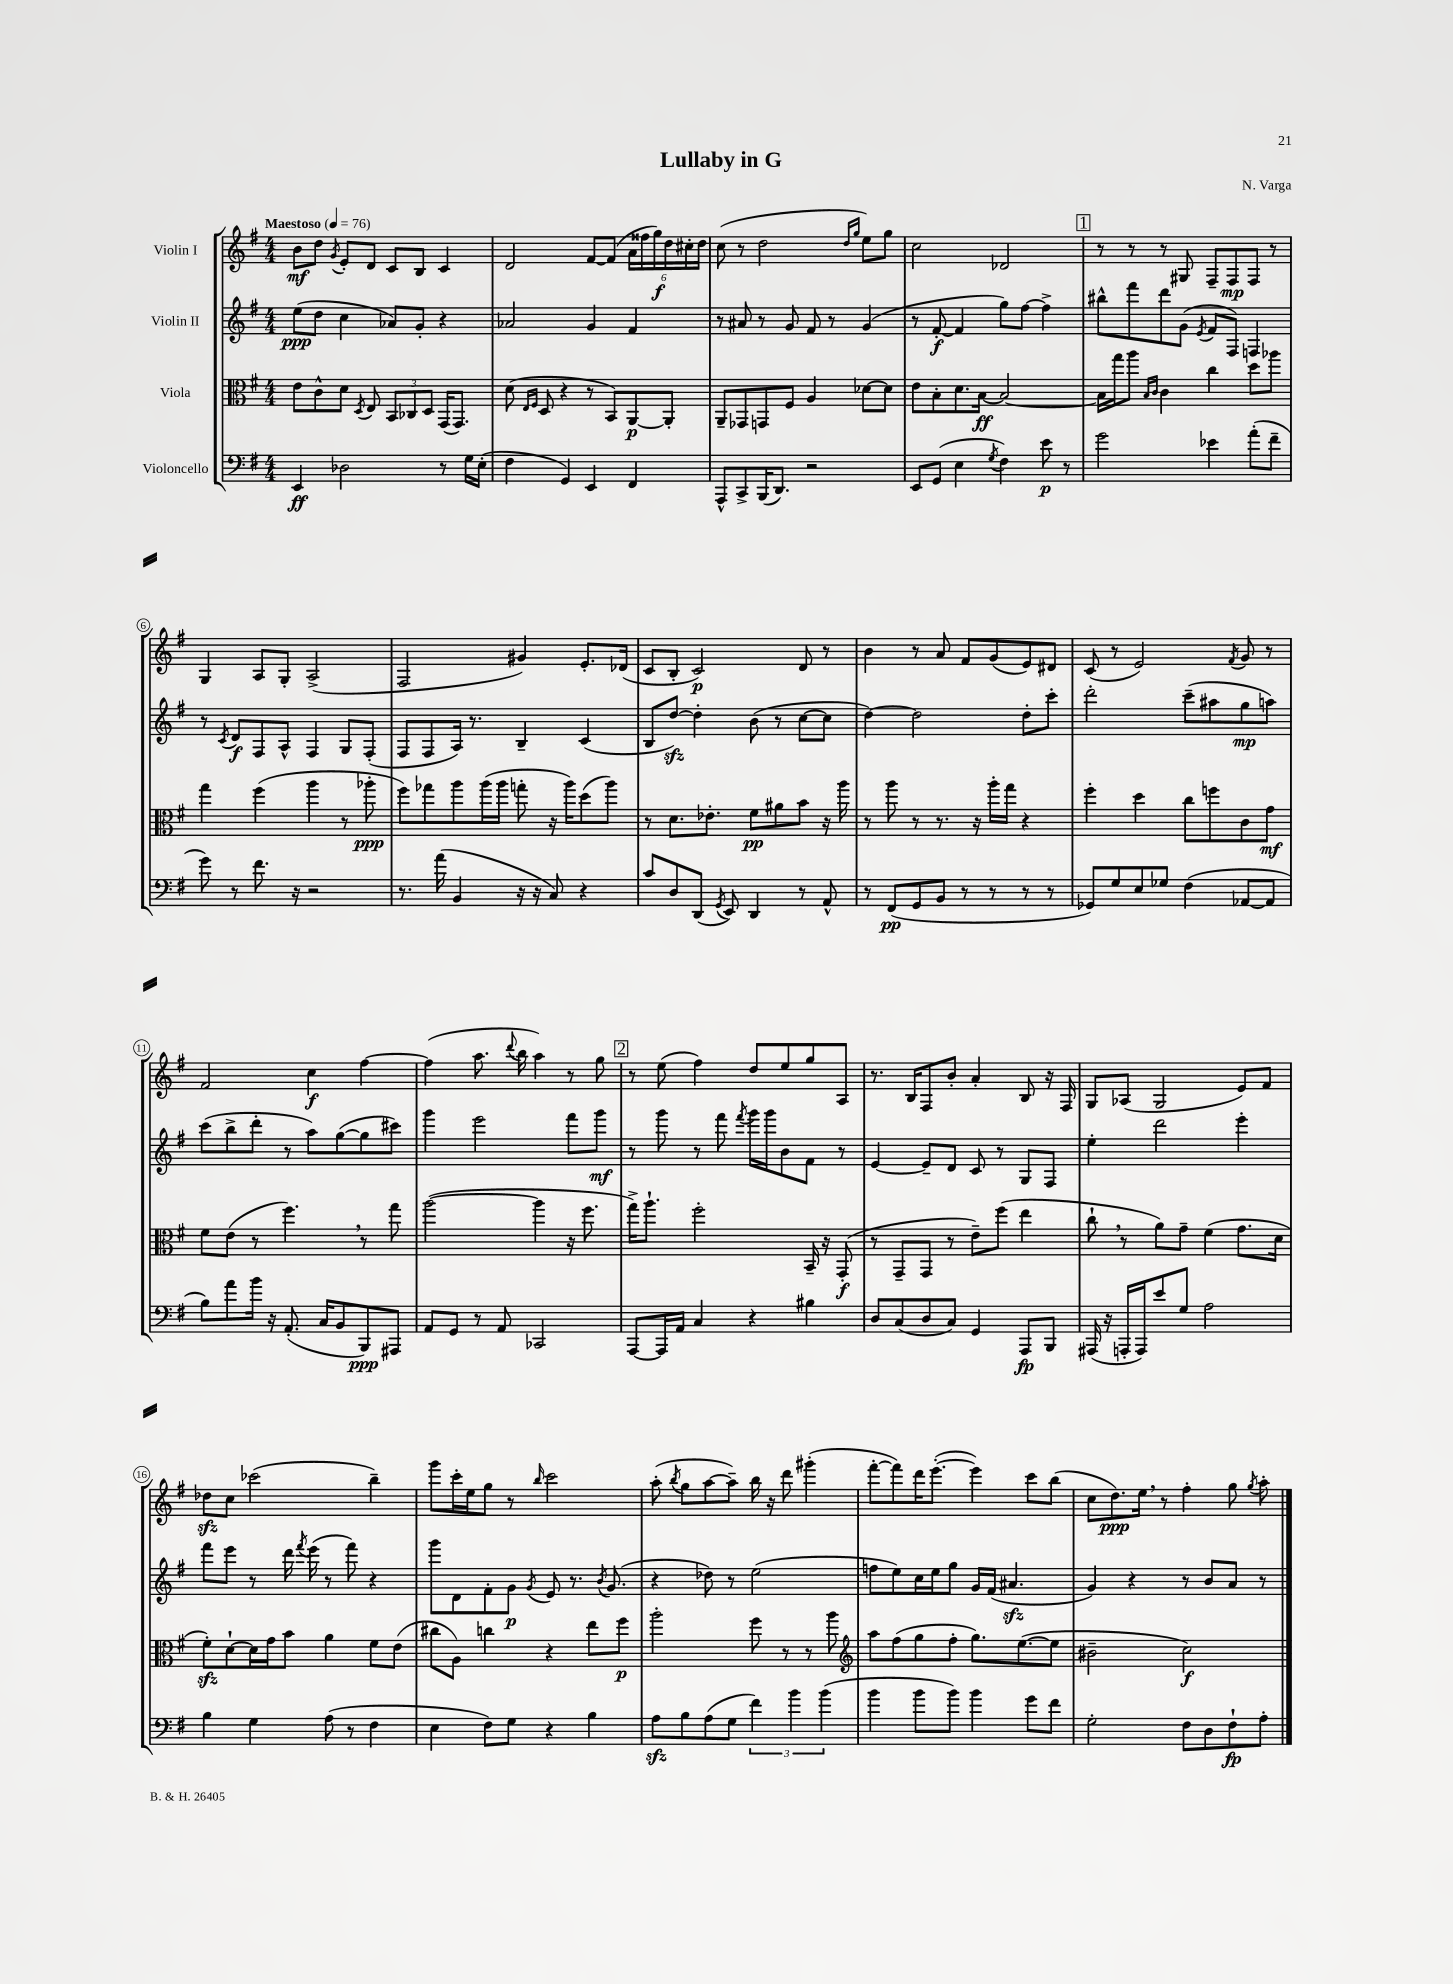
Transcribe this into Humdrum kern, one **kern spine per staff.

**kern	**dynam	**kern	**dynam	**kern	**dynam	**kern	**dynam
*part4	*part4	*part3	*part3	*part2	*part2	*part1	*part1
*staff4	*staff4	*staff3	*staff3	*staff2	*staff2	*staff1	*staff1
*I"Violoncello	*	*I"Viola	*	*I"Violin II	*	*I"Violin I	*
*clefF4	*	*clefC3	*	*clefG2	*	*clefG2	*
*k[f#]	*	*k[f#]	*	*k[f#]	*	*k[f#]	*
*M4/4	*	*M4/4	*	*M4/4	*	*M4/4	*
*MM76	*	*MM76	*	*MM76	*	*MM76	*
=1	=1	=1	=1	=1	=1	=1	=1
!	!	!	!	!	!	!LO:TX:a:B:t=Maestoso	!
4EE/	ff	8e\L	.	(8ee\L	ppp	8b\L	mf
.	.	8c^^\	.	8dd\J	.	8dd\J	.
.	.	.	.	.	.	8qg/	.
2D-X\	.	8d\J	.	4cc\	.	8e'/L	.
.	.	8qD/	.	.	.	.	.
.	.	8E/	.	.	.	8d/J	.
.	.	12BB/L	.	8a-X/L)	.	8c/L	.
.	.	12C-X/	.	.	.	.	.
.	.	.	.	8g'/J	.	8B/J	.
.	.	12D/J	.	.	.	.	.
8r	.	(16GG/KL	.	4r	.	4c/	.
.	.	8.GG/J)	.	.	.	.	.
16G\LL	.	.	.	.	.	.	.
(16E'\JJ	.	.	.	.	.	.	.
=2	=2	=2	=2	=2	=2	=2	=2
4F#\	.	(8d\	.	2a-X/	.	2d/	.
.	.	16qqE/LL	.	.	.	.	.
.	.	16qqF#/JJ	.	.	.	.	.
.	.	8D/	.	.	.	.	.
4GG/)	.	4r	.	.	.	.	.
4EE/	.	8r	.	4g/	.	[8f#/L	.
.	.	8BB/L)	.	.	.	(8f#/J]	.
4FF#/	.	[8AA/	p	4f#/	.	24a\LL	.
.	.	.	.	.	.	24ff##X\	.
.	.	.	.	.	.	24gg\)	f
.	.	8AA'/J]	.	.	.	24dd\	.
.	.	.	.	.	.	24cc#X'\	.
.	.	.	.	.	.	24dd\JJ	.
=3	=3	=3	=3	=3	=3	=3	=3
8AAA^^/L	.	8AA~/L	.	8r	.	(8cc\	.
8CC^/	.	8GG-X/	.	8a#X/	.	8r	.
(16BBB/K	.	8GGn/	.	8r	.	2dd\	.
8.DD/J)	.	.	.	.	.	.	.
.	.	8F#/J	.	8g/	.	.	.
2r	.	4A/	.	8f#/	.	.	.
.	.	.	.	8r	.	.	.
.	.	.	.	.	.	16qqdd/LL	.
.	.	.	.	.	.	16qqgg/JJ	.
.	.	[8d-X\L	.	(4g/	.	8ee\L)	.
.	.	8d-\J]	.	.	.	8gg\J	.
=4	=4	=4	=4	=4	=4	=4	=4
8EE/L	.	8e\L	.	8r	.	2cc\	.
(8GG/J	.	8B'\	.	[8f#'/	f	.	.
4E\	.	8.d\	.	4f#/]	.	.	.
.	.	[16B\Jk	ff	.	.	.	.
8qG/	.	.	.	.	.	.	.
4F#\)	.	2B/_	.	8gg\L)	.	2d-X/	.
.	.	.	.	[8ff#\J	.	.	.
8e\	p	.	.	4ff#^\]	.	.	.
8r	.	.	.	.	.	.	.
!!LO:REH:place=s1:t=1
=5	=5	=5	=5	=5	=5	=5	=5
2g\	.	16B\LL]	.	8bb#X^^\L	.	8r	.
.	.	16gg\J	.	.	.	.	.
.	.	8aa\J	.	8fff#\	.	8r	.
.	.	16qqB/LL	.	.	.	.	.
.	.	16qqc/JJ	.	.	.	.	.
.	.	4c\	.	8ddd\	.	8r	.
.	.	.	.	(8g\J	.	8G#X/	.
.	.	.	.	8qe/	.	.	.
4e-X\	.	4cc\	.	8f#/L	.	8F#~/L	.
.	.	.	.	8F#/J)	.	8F#/	mp
(8a'\L	.	8dd\L	.	4Fn/	.	8F#/J	.
8f#~\J	.	8aa-X\J	.	.	.	8r	.
!!LO:LB:g=z
=6	=6	=6	=6	=6	=6	=6	=6
8g\)	.	4gg\	.	8r	.	4G/	.
.	.	.	.	8qc/	.	.	.
8r	.	.	.	8d/L	f	.	.
8.f#\	.	(4ff#\	.	8F#/	.	8A/L	.
.	.	.	.	8A^^/J	.	8G'/J	.
16r	.	.	.	.	.	.	.
2r	.	4aa\	.	4F#/	.	(2A^/	.
.	.	8r	.	8G/L	.	.	.
.	.	8aa-X'\	ppp	(8F#'/J	.	.	.
=7	=7	=7	=7	=7	=7	=7	=7
8.r	.	8ff#\L)	.	8F#/L	.	2F#/	.
.	.	8gg-X\	.	8F#/	.	.	.
(16a\	.	.	.	.	.	.	.
4BB/	.	8aa\	.	16A/Jk)	.	.	.
.	.	.	.	8.r	.	.	.
.	.	(16aa\L	.	.	.	.	.
.	.	16aa\JJ	.	.	.	.	.
16r	.	8ggn'\	.	4B~/	.	4g#X/)	.
16r	.	.	.	.	.	.	.
8C/)	.	16r	.	.	.	.	.
.	.	16aa\KL)	.	.	.	.	.
4r	.	(8dd\	.	(4c/	.	8.e'/L	.
.	.	8aa\J)	.	.	.	.	.
.	.	.	.	.	.	(16d-X/Jk	.
=8	=8	=8	=8	=8	=8	=8	=8
8c/L	.	8r	.	8B/L	.	8c/L	.
8D/	.	8.d\L	.	[8ddzz/J)	.	8B'/J	.
(8DD/J	.	.	.	4dd'\]	.	2c/)	p
.	.	8.e-X'\J	.	.	.	.	.
8qGG/	.	.	.	.	.	.	.
8EE/)	.	.	.	.	.	.	.
4DD/	.	8f#\L	pp	(8b\	.	.	.
.	.	8a#X\	.	8r	.	.	.
8r	.	8b\J	.	[8cc\L	.	8d/	.
8AA^^/	.	16r	.	8cc\J]	.	8r	.
.	.	16aa\	.	.	.	.	.
=9	=9	=9	=9	=9	=9	=9	=9
8r	.	8r	.	[4dd\)	.	4b\	.
(8FF#/L	pp	8aa\	.	.	.	.	.
8GG/	.	8r	.	2dd\]	.	8r	.
8BB/J	.	8.r	.	.	.	8a/	.
8r	.	.	.	.	.	8f#/L	.
.	.	16r	.	.	.	.	.
8r	.	16aa'\LL	.	.	.	(8g/	.
.	.	16gg\JJ	.	.	.	.	.
8r	.	4r	.	8dd'\L	.	8e/)	.
8r	.	.	.	8ccc'\J	.	8d#X/J	.
=10	=10	=10	=10	=10	=10	=10	=10
8GG-X/L)	.	4ff#'\	.	2ddd'\	.	(8c/	.
8G/	.	.	.	.	.	8r	.
8E/	.	4dd\	.	.	.	2e/)	.
8G-X/J	.	.	.	.	.	.	.
(4F#\	.	8cc\L	.	(8ccc~\L	.	.	.
.	.	8ffn\	.	8aa#X\	.	.	.
.	.	.	.	.	.	8qf#/	.
[8AA-X/L	.	8c\	.	8gg\	mp	8g/	.
8AA-/J]	.	8g\J	mf	8aan\J)	.	8r	.
!!LO:LB:g=z
=11	=11	=11	=11	=11	=11	=11	=11
8B\L)	.	8f#\L	.	(8ccc\L	.	2f#/	.
8a\	.	(8e\J	.	8bb^\	.	.	.
16b\Jk	.	8r	.	8ddd'\J	.	.	.
16r	.	.	.	.	.	.	.
(8.AA'/	.	4.ff#,\)	.	8r	.	.	.
.	.	.	.	8aa\L)	.	4cc\	f
16C/KL	.	.	.	.	.	.	.
8BB/	.	.	.	([8gg\	.	.	.
8BBB/)	ppp	8r	.	8gg\]	.	[4ff#\	.
8AAA#X/J	.	8gg\	.	8ccc#X\J)	.	.	.
=12	=12	=12	=12	=12	=12	=12	=12
8AA/L	.	([2aa\	.	4ggg\	.	(4ff#\]	.
8GG/J	.	.	.	.	.	.	.
8r	.	.	.	2eee\	.	8.aa\	.
8AA/	.	.	.	.	.	.	.
.	.	.	.	.	.	8qqddd/	.
.	.	.	.	.	.	16bb\	.
2CC-X/	.	4aa\]	.	.	.	4aa\)	.
.	.	16r	.	8fff#\L	.	8r	.
.	.	8.ff#\	.	.	.	.	.
.	.	.	.	8ggg\J	mf	8gg\	.
!!LO:REH:place=s1:t=2
=13	=13	=13	=13	=13	=13	=13	=13
[8AAA/L	.	16gg^\KL)	.	8r	.	8r	.
.	.	8.aa`\J	.	.	.	.	.
16AAA/L]	.	.	.	8ggg\	.	(8ee\	.
16AA/JJ	.	.	.	.	.	.	.
4C/	.	2ff#'\	.	8r	.	4ff#\)	.
.	.	.	.	8fff#\	.	.	.
.	.	.	.	8qfff#/	.	.	.
4r	.	.	.	16ggg\LL	.	8dd/L	.
.	.	.	.	16ggg\J	.	.	.
.	.	.	.	8b\	.	8ee/	.
4B#X\	.	16BB~/	.	8f#\J	.	8gg/	.
.	.	16r	.	.	.	.	.
.	.	(8GG'/	f	8r	.	8A/J	.
=14	=14	=14	=14	=14	=14	=14	=14
8D/L	.	8r	.	[4e/	.	8.r	.
(8C/	.	8GG~/L	.	.	.	.	.
.	.	.	.	.	.	16B/KL	.
8D/	.	8GG/J	.	8e~/L]	.	8F#/	.
8C/J)	.	8r	.	8d/J	.	8b'/J	.
4GG/	.	8e~\L)	.	8c/	.	4a'/	.
.	.	(8ff#\J	.	8r	.	.	.
8AAA/L	fp	4ee\	.	8G/L	.	8B/	.
8BBB/J	.	.	.	8F#/J	.	16r	.
.	.	.	.	.	.	16F#/	.
=15	=15	=15	=15	=15	=15	=15	=15
(16AAA#X/	.	8cc`,\	.	4ee'\	.	8G/L	.
16r	.	.	.	.	.	.	.
16AAAn'/LL	.	8r	.	.	.	(8A-X/J	.
16AAA/J)	.	.	.	.	.	.	.
8e/	.	8a\L)	.	2ddd\	.	2G/	.
8G/J	.	8g~\J	.	.	.	.	.
2A\	.	(4f#\	.	.	.	.	.
.	.	8.g\L	.	4eee'\	.	8e/L)	.
.	.	.	.	.	.	8f#/J	.
.	.	16d\Jk	.	.	.	.	.
!!LO:LB:g=z
=16	=16	=16	=16	=16	=16	=16	=16
4B\	.	8f#zz'\L)	.	8fff#\L	.	8dd-Xzz\L	.
.	.	[8d`\	.	8eee\J	.	8cc\J	.
4G\	.	16d\L]	.	8r	.	(2ccc-X\	.
.	.	16g\J	.	.	.	.	.
.	.	8b\J	.	16ddd\	.	.	.
.	.	.	.	8qfff#/	.	.	.
.	.	.	.	(16eee\	.	.	.
(8A\	.	4a\	.	8r	.	.	.
8r	.	.	.	8fff#\)	.	.	.
4F#\	.	8f#\L	.	4r	.	4bb~\)	.
.	.	(8e\J	.	.	.	.	.
=17	=17	=17	=17	=17	=17	=17	=17
4E\	.	8cc#X\L	.	8ggg\L	.	8ggg\L	.
.	.	8A\J)	.	8d\	.	16ccc'\L	.
.	.	.	.	.	.	16ee\J	.
8F#\L)	.	4ccn\	.	8f#'\	.	8gg\J	.
8G\J	.	.	.	8g\J	p	8r	.
.	.	.	.	8qg/	.	16qqbb/	.
4r	.	4r	.	8e/	.	2ccc\	.
.	.	.	.	8.r	.	.	.
4B\	.	8ee\L	.	.	.	.	.
.	.	.	.	8qb/	.	.	.
.	.	.	.	(8.g/	.	.	.
.	.	8ff#\J	p	.	.	.	.
=18	=18	=18	=18	=18	=18	=18	=18
8Azz\L	.	2aa'\	.	4r	.	(8aa'\	.
.	.	.	.	.	.	8qbb/	.
8B\	.	.	.	.	.	8gg\L	.
(8A\	.	.	.	8dd-X\)	.	[8aa\	.
8G\J	.	.	.	8r	.	8aa~\J])	.
6f#\)	.	8ff#\	.	(2ee\	.	16bb\	.
.	.	.	.	.	.	16r	.
.	.	8r	.	.	.	8ddd\	.
6b\	.	.	.	.	.	.	.
.	.	8r	.	.	.	(4ggg#X'\	.
(6b\	.	.	.	.	.	.	.
.	.	8aa\	.	.	.	.	.
=19	=19	=19	=19	=19	=19	=19	=19
*	*	*clefG2	*	*	*	*	*
4b\	.	8aa\L	.	8ffn\L	.	[8fff#'\L	.
.	.	(8ff#\	.	8ee\)	.	8fff#\])	.
8b\L	.	8gg\	.	16cc\L	.	16ddd\K	.
.	.	.	.	16ee\J	.	([8.eee'\J	.
8b\J)	.	8ff#'\J	.	8gg\J	.	.	.
4b\	.	8.gg\L)	.	16g/LL	.	4eee\])	.
.	.	.	.	(16f#/JJ	.	.	.
.	.	.	.	4.a#Xzz/	.	.	.
.	.	([8.ee\	.	.	.	.	.
8g\L	.	.	.	.	.	8ccc\L	.
8f#\J	.	8ee\J]	.	.	.	(8bb\J	.
=20	=20	=20	=20	=20	=20	=20	=20
2G'\	.	2b#X~\	.	4g/)	.	8cc\L	.
.	.	.	.	.	.	8.dd\)	ppp
.	.	.	.	4r	.	.	.
.	.	.	.	.	.	16ee,\Jk	.
.	.	.	.	.	.	8r	.
8F#\L	.	2cc\)	f	8r	.	4ff#'\	.
8D\	.	.	.	8b/L	.	.	.
8F#`\	fp	.	.	8a/J	.	8gg\	.
.	.	.	.	.	.	8qgg/	.
8A'\J	.	.	.	8r	.	8aa'\	.
==	==	==	==	==	==	==	==
*-	*-	*-	*-	*-	*-	*-	*-
